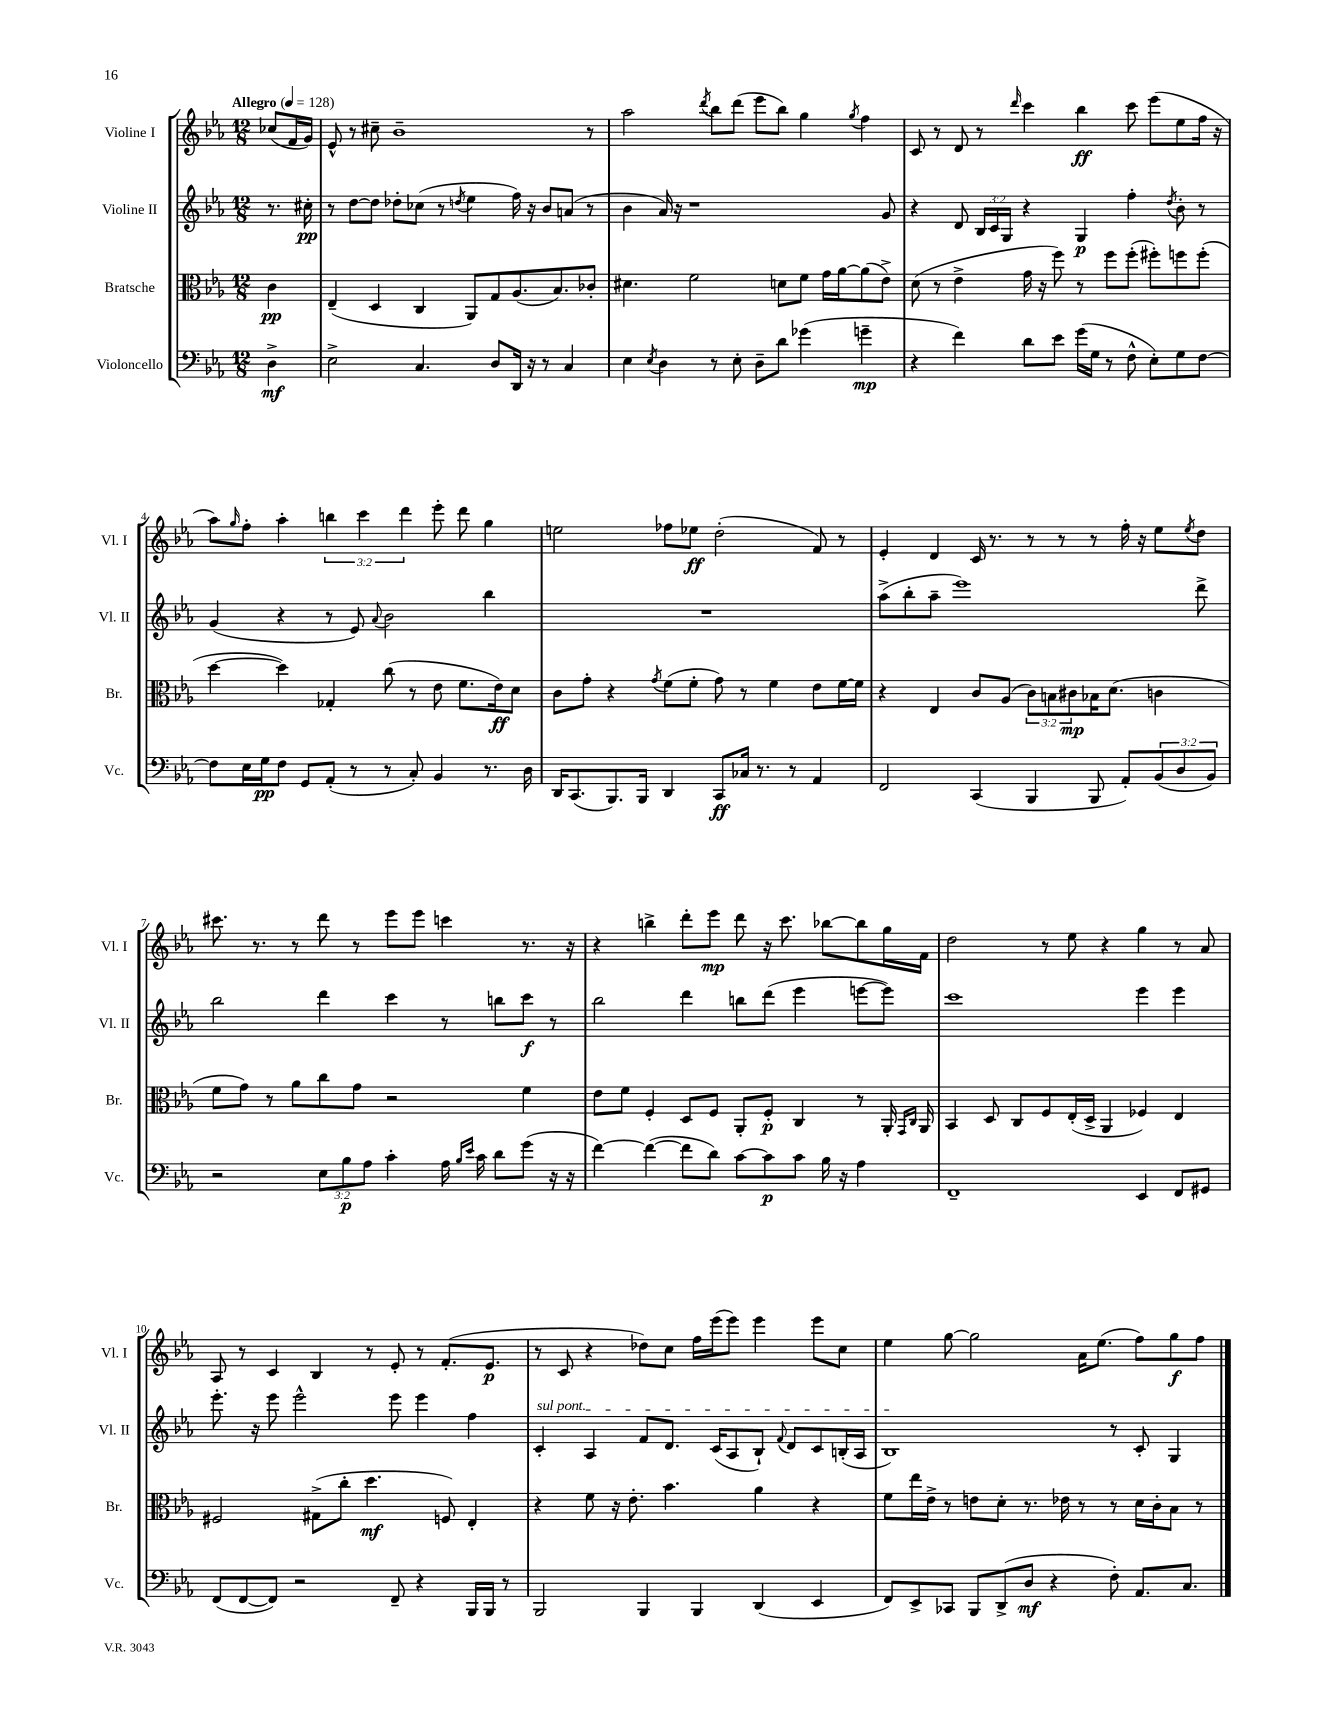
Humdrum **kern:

**kern	**dynam	**kern	**dynam	**kern	**dynam	**kern	**dynam
*part4	*part4	*part3	*part3	*part2	*part2	*part1	*part1
*staff4	*staff4	*staff3	*staff3	*staff2	*staff2	*staff1	*staff1
*I"Violoncello	*	*I"Bratsche	*	*I"Violine II	*	*I"Violine I	*
*I'Vc.	*	*I'Br.	*	*I'Vl. II	*	*I'Vl. I	*
*clefF4	*	*clefC3	*	*clefG2	*	*clefG2	*
*k[b-e-a-]	*	*k[b-e-a-]	*	*k[b-e-a-]	*	*k[b-e-a-]	*
*M12/8	*	*M12/8	*	*M12/8	*	*M12/8	*
*MM128	*	*MM128	*	*MM128	*	*MM128	*
=	=	=	=	=	=	=	=
!	!	!	!	!	!	!LO:TX:a:B:t=Allegro	!
4D^\	mf	4c\	pp	8.r	.	(8cc-X/L	.
.	.	.	.	.	.	16f/L	.
.	.	.	.	16cc#X'\	pp	16g/JJ)	.
=1	=1	=1	=1	=1	=1	=1	=1
2E-^\	.	(4E-~/	.	8r	.	8e-^^/	.
.	.	.	.	[8dd\L	.	8r	.
.	.	4D/	.	8dd\J]	.	8cc#X~\	.
.	.	.	.	8dd-X'\L	.	1b-~	.
4.C/	.	4C/	.	(8cc-X\J	.	.	.
.	.	.	.	8r	.	.	.
.	.	.	.	8qddn/	.	.	.
.	.	8AA-/L)	.	4ee-\	.	.	.
8D/L	.	8G/	.	.	.	.	.
16DD/Jk	.	(8.A-/	.	16ff\)	.	.	.
16r	.	.	.	16r	.	.	.
8r	.	.	.	8b-/L	.	.	.
.	.	8.B-/)	.	.	.	.	.
4C/	.	.	.	(8an/J	.	.	.
.	.	8c-X'/J	.	8r	.	8r	.
=2	=2	=2	=2	=2	=2	=2	=2
4E-\	.	4.d#X\	.	4b-\	.	2aa-\	.
8qE-/	.	.	.	.	.	.	.
4D\	.	.	.	16a-/)	.	.	.
.	.	.	.	16r	.	.	.
.	.	2f\	.	1r	.	.	.
.	.	.	.	.	.	8qddd/	.
8r	.	.	.	.	.	8bb-\L	.
8E-'\	.	.	.	.	.	(8ddd\J	.
8D~\L	.	.	.	.	.	8eee-\L	.
8d\J	.	8dn\L	.	.	.	8bb-\J)	.
(4g-X\	.	8f\J	.	.	.	4gg\	.
.	.	16g\LL	.	.	.	.	.
.	.	[16a-\J	.	.	.	.	.
.	.	.	.	.	.	8qgg/	.
4gn~\	mp	(8a-\]	.	.	.	4ff\	.
.	.	8e-^\J)	.	8g/	.	.	.
=3	=3	=3	=3	=3	=3	=3	=3
4r	.	(8d\	.	4r	.	8c/	.
.	.	8r	.	.	.	8r	.
4f\)	.	4e-^\	.	8d/	.	8d/	.
.	.	.	.	24B-/LL	.	8r	.
.	.	.	.	24c/	.	.	.
.	.	.	.	24G/JJ	.	.	.
.	.	.	.	.	.	16qqddd/	.
8d\L	.	16g\	.	4r	.	4ccc\	.
.	.	16r	.	.	.	.	.
8e-\J	.	8ff\)	.	.	.	.	.
(16g\LL	.	8r	.	4G/	p	4bb-\	ff
16G\JJ	.	.	.	.	.	.	.
8r	.	8ff\L	.	.	.	.	.
8F^^\	.	(8ff'\J	.	4ff'\	.	8ccc\	.
8E-'\L)	.	8ff#X'\L)	.	.	.	(8eee-\L	.
.	.	.	.	8qdd/	.	.	.
8G\	.	8ffn\	.	8b-'\	.	8ee-\	.
[8F\J	.	(8ff'\J	.	8r	.	16ff\Jk	.
.	.	.	.	.	.	16r	.
!!LO:LB:g=z
=4	=4	=4	=4	=4	=4	=4	=4
8F\L]	.	[4dd\	.	(4g/	.	8aa-\L)	.
.	.	.	.	.	.	16qqgg/	.
16E-\L	.	.	.	.	.	8ff'\J	.
16G\J	pp	.	.	.	.	.	.
8F\J	.	4dd\])	.	4r	.	4aa-'\	.
8GG/L	.	.	.	.	.	.	.
(8AA-'/J	.	4G-X'/	.	8r	.	6bbn\	.
8r	.	.	.	8e-/)	.	.	.
.	.	.	.	.	.	6ccc\	.
.	.	.	.	8qqa-/	.	.	.
8r	.	(8cc\	.	2b-\	.	.	.
.	.	.	.	.	.	6ddd\	.
8C'/)	.	8r	.	.	.	.	.
4BB-/	.	8e-\	.	.	.	8eee-'\	.
.	.	8.f\L	.	.	.	8ddd\	.
8.r	.	.	.	4bb-\	.	4gg\	.
.	.	16e-\k)	ff	.	.	.	.
.	.	8d\J	.	.	.	.	.
16D\	.	.	.	.	.	.	.
=5	=5	=5	=5	=5	=5	=5	=5
16DD/KL	.	8c\L	.	1.r	.	2een\	.
(8.CC/	.	.	.	.	.	.	.
.	.	8g'\J	.	.	.	.	.
8.BBB-/)	.	4r	.	.	.	.	.
16BBB-/Jk	.	.	.	.	.	.	.
.	.	8qg/	.	.	.	.	.
4DD/	.	(8f\L	.	.	.	8ff-X\L	.
.	.	8f'\J	.	.	.	8ee-X\J	ff
8CC/L	ff	8g\)	.	.	.	(2dd'\	.
16C-X/Jk	.	8r	.	.	.	.	.
8.r	.	.	.	.	.	.	.
.	.	4f\	.	.	.	.	.
8r	.	.	.	.	.	.	.
4AA-/	.	8e-\L	.	.	.	8f/)	.
.	.	[16f\L	.	.	.	8r	.
.	.	16f\JJ]	.	.	.	.	.
=6	=6	=6	=6	=6	=6	=6	=6
2FF/	.	4r	.	(8aa-^\L	.	4e-'/	.
.	.	.	.	8bb-'\	.	.	.
.	.	4E-/	.	8aa-~\J	.	4d/	.
.	.	.	.	1eee-)	.	.	.
(4CC/	.	8c/L	.	.	.	16c/	.
.	.	.	.	.	.	8.r	.
.	.	(8A-/J	.	.	.	.	.
4BBB-/	.	12c\L)	.	.	.	8r	.
.	.	12Bn\	.	.	.	.	.
.	.	.	.	.	.	8r	.
.	.	12c#X\	mp	.	.	.	.
8BBB-/	.	16B-X\K	.	.	.	8r	.
.	.	(8.d\J	.	.	.	.	.
8AA-'/L)	.	.	.	.	.	16ff'\	.
.	.	.	.	.	.	16r	.
(12BB-/	.	4cn\	.	.	.	8ee-\L	.
12D/	.	.	.	.	.	.	.
.	.	.	.	.	.	8qee-/	.
.	.	.	.	8ddd^\	.	8dd\J	.
12BB-/J)	.	.	.	.	.	.	.
!!LO:LB:g=z
=7	=7	=7	=7	=7	=7	=7	=7
2r	.	8f\L	.	2bb-\	.	8.ccc#X\	.
.	.	8g\J)	.	.	.	.	.
.	.	.	.	.	.	8.r	.
.	.	8r	.	.	.	.	.
.	.	8a-\L	.	.	.	8r	.
12E-\L	.	8cc\	.	4ddd\	.	8ddd\	.
12B-\	p	.	.	.	.	.	.
.	.	8g\J	.	.	.	8r	.
12A-\J	.	.	.	.	.	.	.
4c'\	.	2r	.	4ccc\	.	8eee-\L	.
.	.	.	.	.	.	8eee-\J	.
16A-\	.	.	.	8r	.	4cccn\	.
16qqB-/LL	.	.	.	.	.	.	.
16qqe-/JJ	.	.	.	.	.	.	.
16c\	.	.	.	.	.	.	.
8d\L	.	.	.	8bbn\L	.	.	.
(8g\J	.	4f\	.	8ccc\J	f	8.r	.
16r	.	.	.	8r	.	.	.
16r	.	.	.	.	.	16r	.
=8	=8	=8	=8	=8	=8	=8	=8
[4f\)	.	8e-\L	.	2bb-\	.	4r	.
.	.	8f\J	.	.	.	.	.
(4f\_	.	4F'/	.	.	.	4bbn^\	.
8f\L]	.	8D/L	.	4ddd\	.	8ddd'\L	.
8d\J)	.	8F/J	.	.	.	8eee-\J	mp
[8c\L	.	8AA-'/L	.	8bbn\L	.	8ddd\	.
8c\]	p	8F'/J	p	(8ddd\J	.	16r	.
.	.	.	.	.	.	8.ccc\	.
8c\J	.	4C/	.	4eee-\	.	.	.
16B-\	.	.	.	.	.	[8bb-X\L	.
16r	.	.	.	.	.	.	.
4A-\	.	8r	.	[8eeen\L	.	8bb-\]	.
.	.	16AA-'/	.	8eee\J])	.	16gg\L	.
.	.	16qqGG/LL	.	.	.	.	.
.	.	16qqC/JJ	.	.	.	.	.
.	.	16AA-/	.	.	.	16f\JJ	.
=9	=9	=9	=9	=9	=9	=9	=9
1FF~	.	4BB-/	.	1ccc	.	2dd\	.
.	.	8D/	.	.	.	.	.
.	.	8C/L	.	.	.	.	.
.	.	8F/	.	.	.	8r	.
.	.	(16E-'/L	.	.	.	8ee-\	.
.	.	16D^/JJ	.	.	.	.	.
.	.	4AA-/	.	.	.	4r	.
4EE-/	.	4F-X/)	.	4eee-\	.	4gg\	.
8FF/L	.	4E-/	.	4eee-\	.	8r	.
8GG#X/J	.	.	.	.	.	8a-/	.
!!LO:LB:g=z
=10	=10	=10	=10	=10	=10	=10	=10
(8FF/L	.	2F#X/	.	8.eee-'\	.	8A-/	.
[8FF/	.	.	.	.	.	8r	.
.	.	.	.	16r	.	.	.
8FF/J])	.	.	.	8eee-\	.	4c/	.
2r	.	.	.	2eee-^^\	.	.	.
.	.	(8G#X^\L	.	.	.	4B-/	.
.	.	8cc'\J	.	.	.	.	.
.	.	4.dd\	mf	.	.	8r	.
8FF~/	.	.	.	8eee-\	.	8e-'/	.
4r	.	.	.	4eee-\	.	8r	.
.	.	8Fn/)	.	.	.	(8.f'/L	.
16BBB-/LL	.	4E-'/	.	4ff\	.	.	.
16BBB-/JJ	.	.	.	.	.	8.e-/J	p
8r	.	.	.	.	.	.	.
=11	=11	=11	=11	=11	=11	=11	=11
!	!	!	!	!LO:TX:a:i:t=sul pont.	!	!	!
2BBB-/	.	4r	.	4c'/	.	8r	.
.	.	.	.	.	.	8c/	.
.	.	8f\	.	4A-/	.	4r	.
.	.	16r	.	.	.	.	.
.	.	8.e-'\	.	.	.	.	.
4BBB-/	.	.	.	8f/L	.	8dd-X\L)	.
.	.	4.b-\	.	8.d/J	.	8cc\J	.
4BBB-/	.	.	.	.	.	16ff\LL	.
.	.	.	.	(16c/KL	.	(16eee-\J	.
.	.	.	.	8A-/	.	8eee-\J)	.
(4DD/	.	4a-\	.	8B-`/J)	.	4eee-\	.
.	.	.	.	8qqf/	.	.	.
.	.	.	.	8d/L	.	.	.
4EE-/	.	4r	.	8c/	.	8eee-\L	.
.	.	.	.	(16Bn'/L	.	8cc\J	.
.	.	.	.	16A-/JJ	.	.	.
=12	=12	=12	=12	=12	=12	=12	=12
8FF/L)	.	8f\L	.	1B-)	.	4ee-\	.
8EE-^/	.	16ee-\L	.	.	.	.	.
.	.	16e-^\JJ	.	.	.	.	.
8CC-X/J	.	8r	.	.	.	[8gg\	.
8BBB-/L	.	8en\L	.	.	.	2gg\]	.
(8DD^/	.	8d'\J	.	.	.	.	.
8D/J	mf	8.r	.	.	.	.	.
4r	.	.	.	.	.	.	.
.	.	16e-X\	.	.	.	.	.
.	.	8r	.	.	.	16a-\KL	.
.	.	.	.	.	.	(8.ee-\J	.
8F'\)	.	8r	.	8r	.	.	.
8.AA-/L	.	16d\LL	.	8c'/	.	8ff\L)	.
.	.	16c'\J	.	.	.	.	.
.	.	8B-\J	.	4G/	.	8gg\	f
8.C/J	.	.	.	.	.	.	.
.	.	8r	.	.	.	8ff\J	.
==	==	==	==	==	==	==	==
*-	*-	*-	*-	*-	*-	*-	*-
